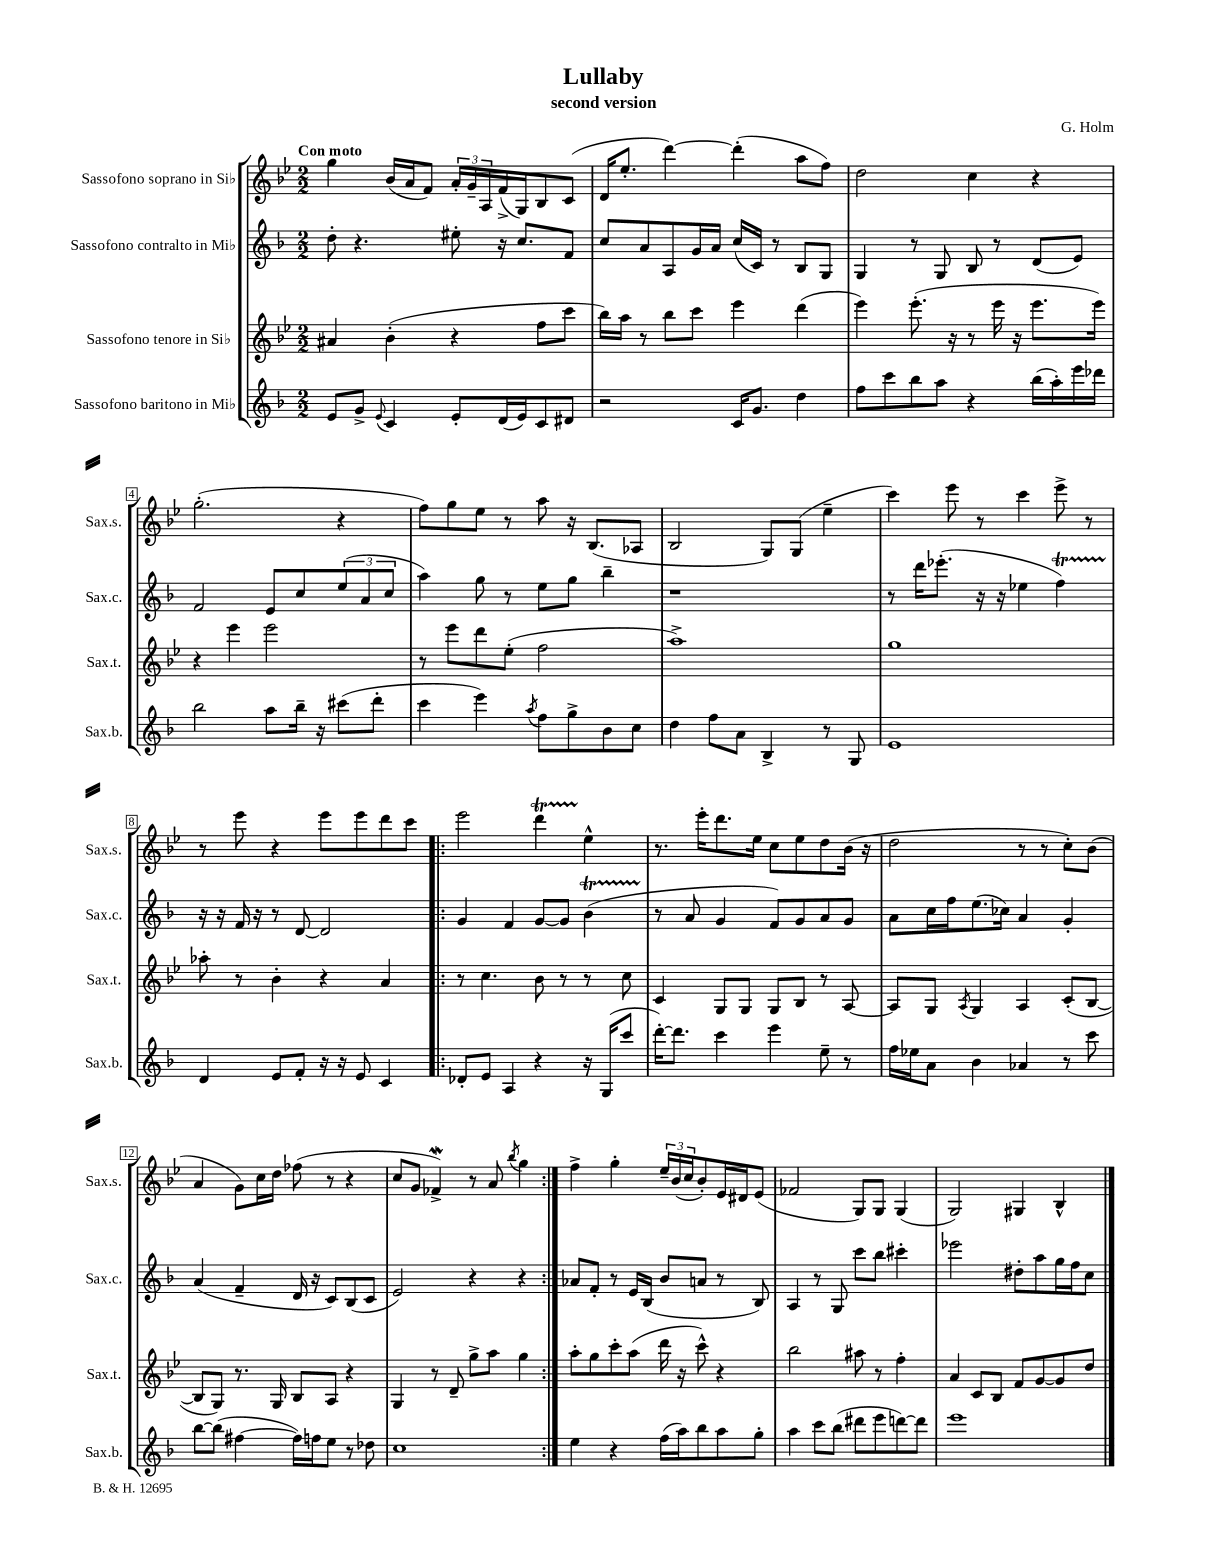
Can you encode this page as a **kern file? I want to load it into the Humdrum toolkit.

**kern	**kern	**kern	**kern
*part4	*part3	*part2	*part1
*staff4	*staff3	*staff2	*staff1
*I"Sassofono baritono in Mi♭	*I"Sassofono tenore in Si♭	*I"Sassofono contralto in Mi♭	*I"Sassofono soprano in Si♭
*I'Sax.b.	*I'Sax.t.	*I'Sax.c.	*I'Sax.s.
*clefG2	*clefG2	*clefG2	*clefG2
*k[b-]	*k[b-e-]	*k[b-]	*k[b-e-]
*M2/2	*M2/2	*M2/2	*M2/2
=1	=1	=1	=1
!	!	!	!LO:TX:a:B:t=Con moto
8e/L	4a#X/	8dd'\	4gg\
8g^/J	.	4.r	.
8qqe/	.	.	.
4c/	(4b-'\	.	(16b-/LL
.	.	.	16a/J
.	.	.	8f/J)
8e'/L	4r	8ee#X'\	24a'/LL
.	.	.	24g~/
.	.	.	24A/
(16d/L	.	16r	(16f^/
16e/J)	.	8.cc/L	16G/J)
8c/	8ff\L	.	8B-/
8d#X/J	8ccc\J	8f/J	(8c/J
=2	=2	=2	=2
2r	16bb-\LL)	8cc/L	16d/KL
.	16aa\JJ	.	8.ee-'/J
.	8r	8a/	.
.	8bb-\L	8A/	[4ddd\)
.	8ccc\J	16g/L	.
.	.	16a/JJ	.
16c/KL	4eee-\	(16cc/LL	(4ddd'\]
8.g/J	.	16c/JJ)	.
.	.	8r	.
4dd\	(4ddd\	8B-/L	8aa\L
.	.	8G/J	8ff\J)
=3	=3	=3	=3
8ff\L	4eee-\)	4G/	2dd\
8ccc\	.	.	.
8bb-\	(8.eee-'\	8r	.
8aa\J	.	8G/	.
.	16r	.	.
4r	8r	8B-/	4cc\
.	16eee-\	8r	.
.	16r	.	.
(16bb-\LL	8.eee-\L	(8d/L	4r
16aa'\)	.	.	.
16eee\	.	8e/J)	.
16ddd-X\JJ	16eee-\Jk)	.	.
!!LO:LB:g=z
=4	=4	=4	=4
2bb-\	4r	2f/	(2.gg'\
.	4eee-\	.	.
8aa\L	2eee-\	8e/L	.
16bb-~\Jk	.	8cc/	.
16r	.	.	.
(8ccc#X\L	.	(12ee/	4r
.	.	12a/	.
8ddd'\J	.	.	.
.	.	12cc/J	.
=5	=5	=5	=5
4ccc\	8r	4aa\)	8ff\L)
.	8eee-\L	.	8gg\
4eee\)	8ddd\	8gg\	8ee-\J
.	(8ee-'\J	8r	8r
8qaa/	.	.	.
8ff\L	2ff\	8ee\L	8aa\
8gg^\	.	8gg\J	16r
.	.	.	(8.B-/L
8b-\	.	4bb-~\	.
8cc\J	.	.	8A-X/J
=6	=6	=6	=6
4dd\	1aa^)	1r	2B-/
8ff\L	.	.	.
8a\J	.	.	.
4B-^/	.	.	8G/L)
.	.	.	(8G/J
8r	.	.	4ee-~\
8G/	.	.	.
=7	=7	=7	=7
1e	1gg	8r	4ccc\)
.	.	16ddd\KL	.
.	.	(8.eee-X'\J	.
.	.	.	8eee-\
.	.	16r	8r
.	.	16r	.
.	.	4ee-X\	4ccc\
.	.	4ffT\)	8eee-^\
.	.	.	8r
!!LO:LB:g=z
=8	=8	=8	=8
4d/	8aa-X'\	16r	8r
.	.	16r	.
.	8r	16f/	8eee-\
.	.	16r	.
8e/L	4b-'\	8r	4r
8f'/J	.	[8d/	.
16r	4r	2d/]	8eee-\L
16r	.	.	.
8e/	.	.	8eee-\
4c/	4a/	.	8ddd\
.	.	.	8ccc\J
=9!|:	=9!|:	=9!|:	=9!|:
8d-X'/L	8r	4g/	2eee-\
8e/J	4.cc\	.	.
4A/	.	4f/	.
4r	8b-\	[8g/L	4dddt\
.	8r	8g/J]	.
16r	8r	(4b-T\	4ee-^^\
(16G/KL	.	.	.
8ccc/J	8cc\	.	.
=10	=10	=10	=10
[16ddd'\KL)	4c/	8r	8.r
8.ddd\J]	.	.	.
.	.	8a/	.
.	.	.	16eee-'\KL
4ccc\	8G/L	4g/	8.ddd\
.	8G/J	.	.
.	.	.	16ee-\Jk
4eee\	8G/L	8f/L)	8cc\L
.	8B-/J	8g/	8ee-\
8ee~\	8r	8a/	8dd\
8r	[8A/	8g/J	(16b-\Jk
.	.	.	16r
=11	=11	=11	=11
16ff\LL	8A/L]	8a\L	2dd\
16ee-X\J	.	.	.
8a\J	8G/J	16cc\L	.
.	.	16ff\J	.
.	8qA/	.	.
4b-\	4G/	(8.ee\	.
.	.	16cc-X\Jk)	.
4a-X/	4A/	4a/	8r
.	.	.	8r
8r	(8c'/L	4g'/	8cc'\L)
8ccc\	[8B-/J	.	(8b-\J
!!LO:LB:g=z
=12	=12	=12	=12
[8bb-\L	8B-/L]	(4a/	4a/
(8bb-\J]	8G/J)	.	.
[4ff#X\	8.r	4f~/	8g\L)
.	.	.	16cc\L
.	16G/	.	16dd\JJ
16ff#\LL])	8B-/L	16d/	(8ff-X\
16ffn\J	.	16r	.
8ee\J	8A/J	8c/L)	8r
8r	4r	(8B-/	4r
8dd-X\	.	8c/J	.
=13	=13	=13	=13
1cc	4G/	2e/)	8cc/L
.	.	.	8g/J
.	8r	.	4f-Xw^/)
.	8d~/	.	.
.	8gg^\L	4r	8r
.	8aa\J	.	8a/
.	.	.	8qbb-/
.	4gg\	4r	4gg\
=14:|!	=14:|!	=14:|!	=14:|!
4ee\	8aa'\L	8a-X/L	4ff^\
.	8gg\	8f'/J	.
4r	8ccc'\	8r	4gg'\
.	(8aa\J	16e/LL	.
.	.	(16B-/JJ	.
(16ff\LL	16ddd\	8b-/L	24ee-~/LL
.	.	.	(24b-/
16aa\J)	16r	.	.
.	.	.	24cc/J
8bb-\	8ccc^^\)	8an/J	8b-'/)
8aa\	4r	8r	16e-/L
.	.	.	16d#X/J
8gg'\J	.	8B-/)	(8e-/J
=15	=15	=15	=15
4aa\	2bb-\	4A/	2f-X/
8ccc\L	.	8r	.
(8bb-\J	.	8G/	.
8ddd#X\L	8aa#X\	8ccc\L	8G/L)
8eee\	8r	8bb-\J	8G/J
[8dddn\)	4ff'\	4ccc#X'\	(4G/
8ddd\J]	.	.	.
=16	=16	=16	=16
1eee	4a/	2eee-X\	2G/)
.	8c/L	.	.
.	8B-/J	.	.
.	8f/L	8dd#X'\L	4G#X/
.	[8g/	8aa\	.
.	8g/]	16gg\L	4B-^^/
.	.	16ff\J	.
.	8dd/J	8cc\J	.
==	==	==	==
*-	*-	*-	*-
